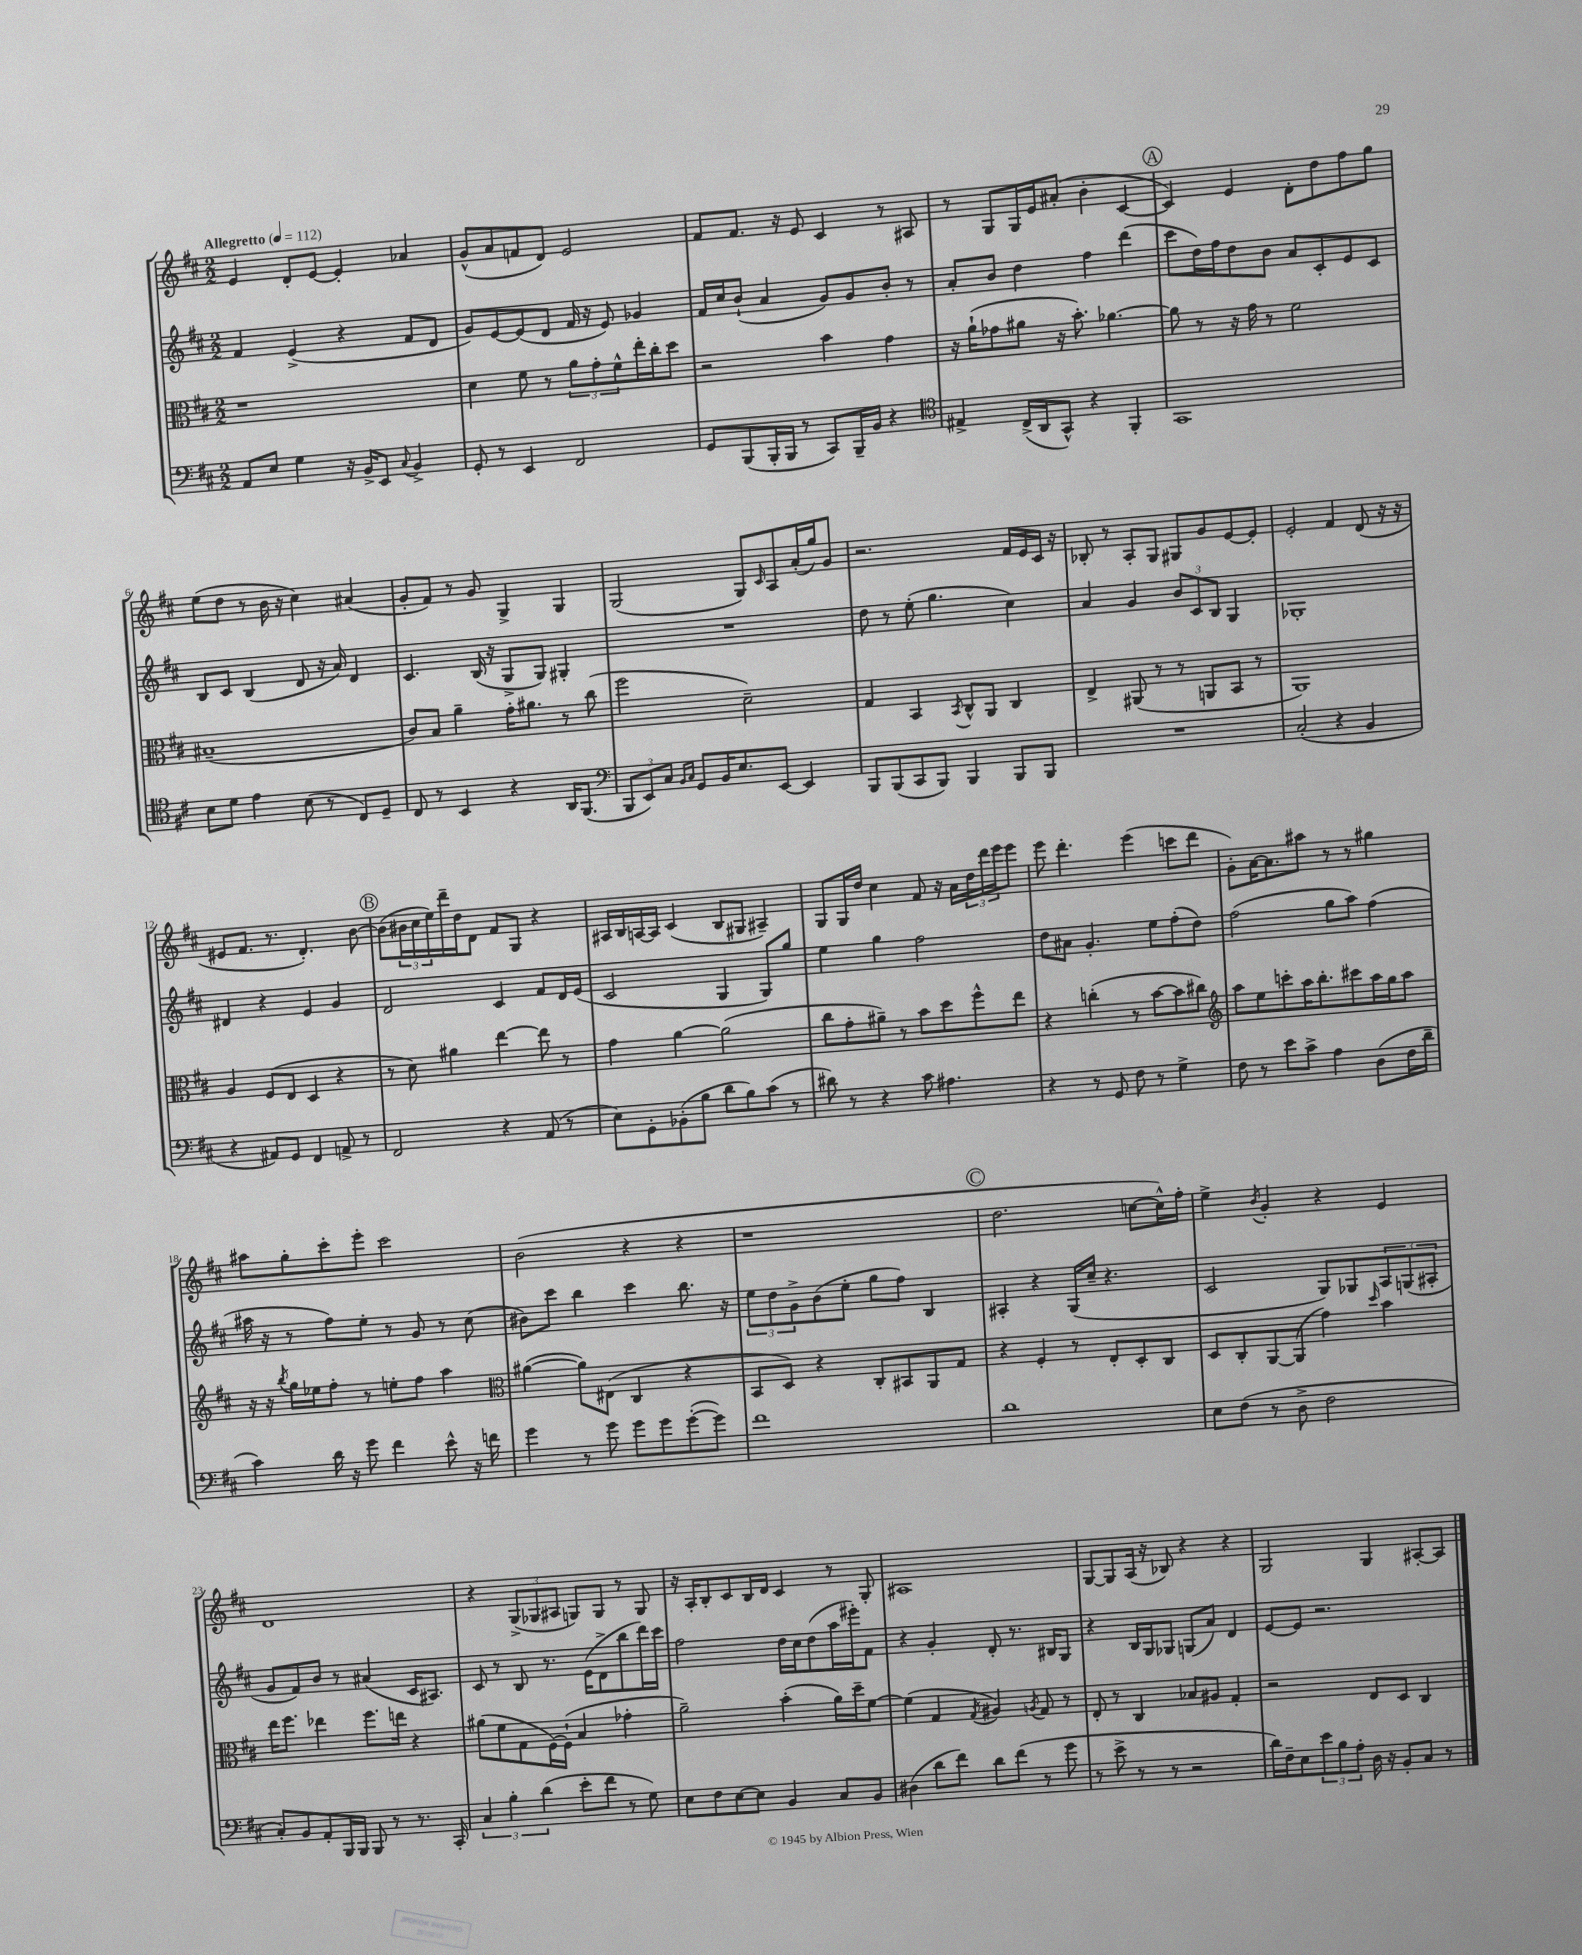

**kern	**kern	**kern	**kern
*staff4	*staff3	*staff2	*staff1
*clefF4	*clefC3	*clefG2	*clefG2
*k[f#c#]	*k[f#c#]	*k[f#c#]	*k[f#c#]
*M2/2	*M2/2	*M2/2	*M2/2
*MM112	*MM112	*MM112	*MM112
8AA	1r	4f#	4e
8E	.	.	.
4G	.	(4e^	8d'
.	.	.	[8e
16r	.	4r	4e']
16BB^	.	.	.
8EE	.	.	.
8qqC#	.	.	.
4BB^	.	8f#	4a-
.	.	8d	.
=	=	=	=
8GG'	4d	8g)	(8g^^
8r	.	[8e	8a
4EE	8f#	(8e]	8f
.	8r	8d	8d)
2FF#	12a	16f#	2e
.	.	16r	.
.	12g'	.	.
.	.	8e)	.
.	12f#^^	.	.
.	16ee'	4g-	.
.	16cc#'	.	.
.	8dd	.	.
=	=	=	=
8GG	2r	16f#	8f#
.	.	16cc#	.
(8BBB	.	(8b`	8.f#
16BBB'	.	4a	.
16BBB	.	.	16r
8r	.	.	8e
8CC#)	4b	8g)	4c#
16BBB~	.	8g	.
16BB	.	.	.
4r	4g	8b'	8r
.	.	8r	8A#
=	=	=	=
*clefC4	*	*	*
4E#^	16r	8a'	8r
.	(16a`	.	.
.	8g-	8b	8G
(16C#^	8a#	4dd	16G
16AA	.	.	16e
8GG^^)	16r	.	(8a#'
.	8.b')	.	.
4r	.	4ff#	4b'
.	[4.a-	.	.
4FF#'	.	(4ddd	[4c#
=	=	=	=
1GG	8a-]	8ccc#	4c#])
.	8r	16dd)	.
.	.	16ff#	.
.	16r	8dd	4e
.	16g	.	.
.	8r	8b	.
.	2f#	8a	8d'
.	.	8c#'	8dd
.	.	8e	8ff#
.	.	8c#	8gg
=	=	=	=
8B	(1B#~	8B	(8ee
8d	.	8c#	8dd
4e	.	(4B	8r
.	.	.	16b
.	.	.	16r
(8B	.	8d	4cc#)
8r	.	16r	.
.	.	16a)	.
8C#)	.	4d	(4a#
8D~	.	.	.
=	=	=	=
8C#	8c#)	4.c#	8g'
8r	8B	.	8f#)
4BB	4a~	.	8r
.	.	(16B	8g
.	.	16r	.
4r	16g'	8G^	4G^
.	8.a#	.	.
.	.	8G)	.
16AA	8r	4G#'	4G
(8.FF#	.	.	.
.	(8cc#	.	.
=	=	=	=
*clefF4	*	*	*
12BBB	2ff#	1r	(2G
12EE)	.	.	.
12C#	.	.	.
16qqBB	.	.	.
16qqC#	.	.	.
8GG	.	.	.
16BB	.	.	.
8.E	.	.	.
.	2d~)	.	8G)
.	.	.	16qqc#
[8EE	.	.	8A
4EE]	.	.	(16a'
.	.	.	16gg)
.	.	.	8g
=	=	=	=
8BBB	4G	8dd	2.r
(8BBB	.	8r	.
8CC#	4BB	(8ee'	.
8BBB)	.	4.gg	.
.	8qBB	.	.
4BBB	8C#^^	.	.
.	8AA	.	.
8BBB	4C#	4cc#)	16f#
.	.	.	16e
8BBB	.	.	16c#
.	.	.	16r
=	=	=	=
1r	4E^	4a	8B-'
.	.	.	8r
.	(8AA#	4g	8A'
.	8r	.	8G
.	8r	12b	8G#
.	.	12c#	.
.	8AA	.	8g
.	.	12B	.
.	8BB	4G	[8e
.	8r	.	8e']
=	=	=	=
(2C#'	1AA)	1G-'	2e'
4r	.	.	4f#
4BB	.	.	(8d
.	.	.	16r
.	.	.	16r
=	=	=	=
4r	4A	4d#	8e#
.	.	.	8.f#
8AA#)	(8F#	4r	.
.	.	.	8.r
8GG	8E	.	.
4FF#	4D	4e	4.d')
8AA^	4r	4g	.
8r	.	.	[8b
=	=	=	=
2FF#	8r	2d	(8b]
.	8d)	.	24b#
.	.	.	24cc#
.	.	.	24ee)
.	4a#	.	16ddd~
.	.	.	16dd
.	.	.	8d
4r	[4ee	4c#	8f#
.	.	.	8G
(8AA	8ee]	8f#	4r
8r	8r	16d	.
.	.	(16e	.
=	=	=	=
8E)	4g	2c#	16A#
.	.	.	16B
8GG'	.	.	[16A
.	.	.	16A]
(8BB-'	[4a	.	(4c#
8B	.	.	.
8d	(2a]	4G	8B
8B)	.	.	8G#
(8c#	.	8G)	4A#~)
8r	.	8gg	.
=	=	=	=
8d#)	8cc#	4ee	8G
8r	8g'	.	16G
.	.	.	16dd
4r	8a#~)	4gg	4cc#
.	8r	.	.
8c#	8b	2ff#	8f#
4.A#	8dd	.	16r
.	.	.	16a
.	8ff#^^	.	24dd
.	.	.	24ddd
.	.	.	24eee
.	8ee	.	8eee
=	=	=	=
4r	4r	8dd	8eee
.	.	8a#	4.ddd'
8r	(4cc'	4.g'	.
8GG	.	.	.
8F#	8r	.	(4eee
8r	[8b	8ee	.
4G^	8b]	(8ff#'	8ccc
.	8cc#)	8dd)	8ddd
=	=	=	=
*	*clefG2	*	*
8F#	8aa	(2ff#	8g')
8r	8ee	.	[16a
.	.	.	8.a]
8e	8ccc'	.	.
8c#^	16aa	.	8aa#
.	8.bb'	.	.
4A	.	8gg	8r
.	8ccc#	8aa)	8r
(8D	16aa	(4ff#	4gg#
.	16gg	.	.
16F#	8aa	.	.
16d~	.	.	.
=	=	=	=
4c#)	16r	16aa#	8aa#
.	16r	16r	.
.	8qbb	.	.
.	16gg	8r	8gg'
.	16ee-	.	.
16d	8ff#'	8ff#)	8ccc#'
16r	.	.	.
8g	8r	8ee'	8eee'
4f#	8ee'	8r	2ccc#
.	8ff#	8g	.
8e^^	4aa	8r	.
16r	.	(8cc#	.
16f	.	.	.
=	=	=	=
*	*clefC3	*	*
4g	([4a#	8b#)	(2b
.	.	8ccc#	.
8r	8a#])	4bb	.
8g	(8E#	.	.
8g	4C#	4ccc#	4r
8g	.	.	.
([8g'	4r	8.bb	4r
8g])	.	.	.
.	.	16r	.
=	=	=	=
1f#	8BB	12ee	1r
.	.	12dd	.
.	8D)	.	.
.	.	12g^	.
.	4r	(8b	.
.	.	8ee'	.
.	8C#'	8gg	.
.	8BB#	8ff#)	.
.	8AA	4B	.
.	8G	.	.
=	=	=	=
1d	4r	4A#'	2.dd
.	4F#'	4r	.
.	8r	(16G	.
.	.	16cc#~	.
.	8E'	4.r	.
.	8D'	.	[8cc
.	8C#	.	16cc^^])
.	.	.	16ff#'
=	=	=	=
8E	8D	2c#	4ee^
(8F#	8C#'	.	.
.	.	.	8qb
8r	[8AA	.	4g'
8D^	(8AA]	.	.
2F#	4g)	8G)	4r
.	.	8G-	.
.	16qqdd	.	.
.	4b	12A	4e
.	.	(12G	.
.	.	12A#'	.
=	=	=	=
8C#')	16ee	8g	1d
.	8.ff#	.	.
8BB	.	8f#)	.
8AA'	4ee-	8b	.
16BBB	.	8r	.
16BBB	.	.	.
8BBB	8.ff#	(4a#	.
8r	.	.	.
.	16ee	.	.
8.r	4r	16c#	.
.	.	8.A#)	.
16CC#'	.	.	.
=	=	=	=
6C#	(8a#	8c#	4r
.	8f#	8r	.
6B'	.	.	.
.	8G	8B	(12G^
(6d	.	.	12G-
.	[16F#)	8.r	.
.	.	.	12A#
.	(16F#`]	.	.
8e'	4B	.	8G)
.	.	(16e	.
8f#	.	8d^	8G
8r	4g-'	8bb	8r
8G)	.	16ddd)	8G
.	.	16ccc#	.
=	=	=	=
8E	2a~)	2ff#	16r
.	.	.	16A'
8F#	.	.	8B'
[8E	.	.	8c#
8E]	.	.	16B
.	.	.	16d
4BB	(4b'	16dd	4c#
.	.	16cc#	.
.	.	(8dd	.
8C#	16a)	16aa	8r
.	16dd~	16eee#')	.
8BB	[8f#	8f#	8G'
=	=	=	=
(4D#	(4f#]	4r	1A#
8d	4G	4g'	.
8f#)	.	.	.
.	8qG	.	.
8d	4A#)	8d'	.
(8f#	.	8.r	.
.	8qA	.	.
8r	8G	.	.
.	.	16B#	.
8g	8r	8G	.
=	=	=	=
8r	8E'	4r	[8G
8e^	8r	.	8G]
8r	4C#	16B	(16A
.	.	16G	16r
8r	.	8G-	8B-)
2r	8B-	(8G	4r
.	8A#	8a)	.
.	4G'	4d	4r
=	=	=	=
16d)	2r	[8e	2G
16F#~	.	.	.
8E	.	8e]	.
12e	.	2.r	.
12B	.	.	.
12A'	.	.	.
16D	8E	.	4G
16r	.	.	.
8BB'	8D	.	.
8C#	4C#	.	[8A#'
8r	.	.	8A#]
==	==	==	==
*-	*-	*-	*-
